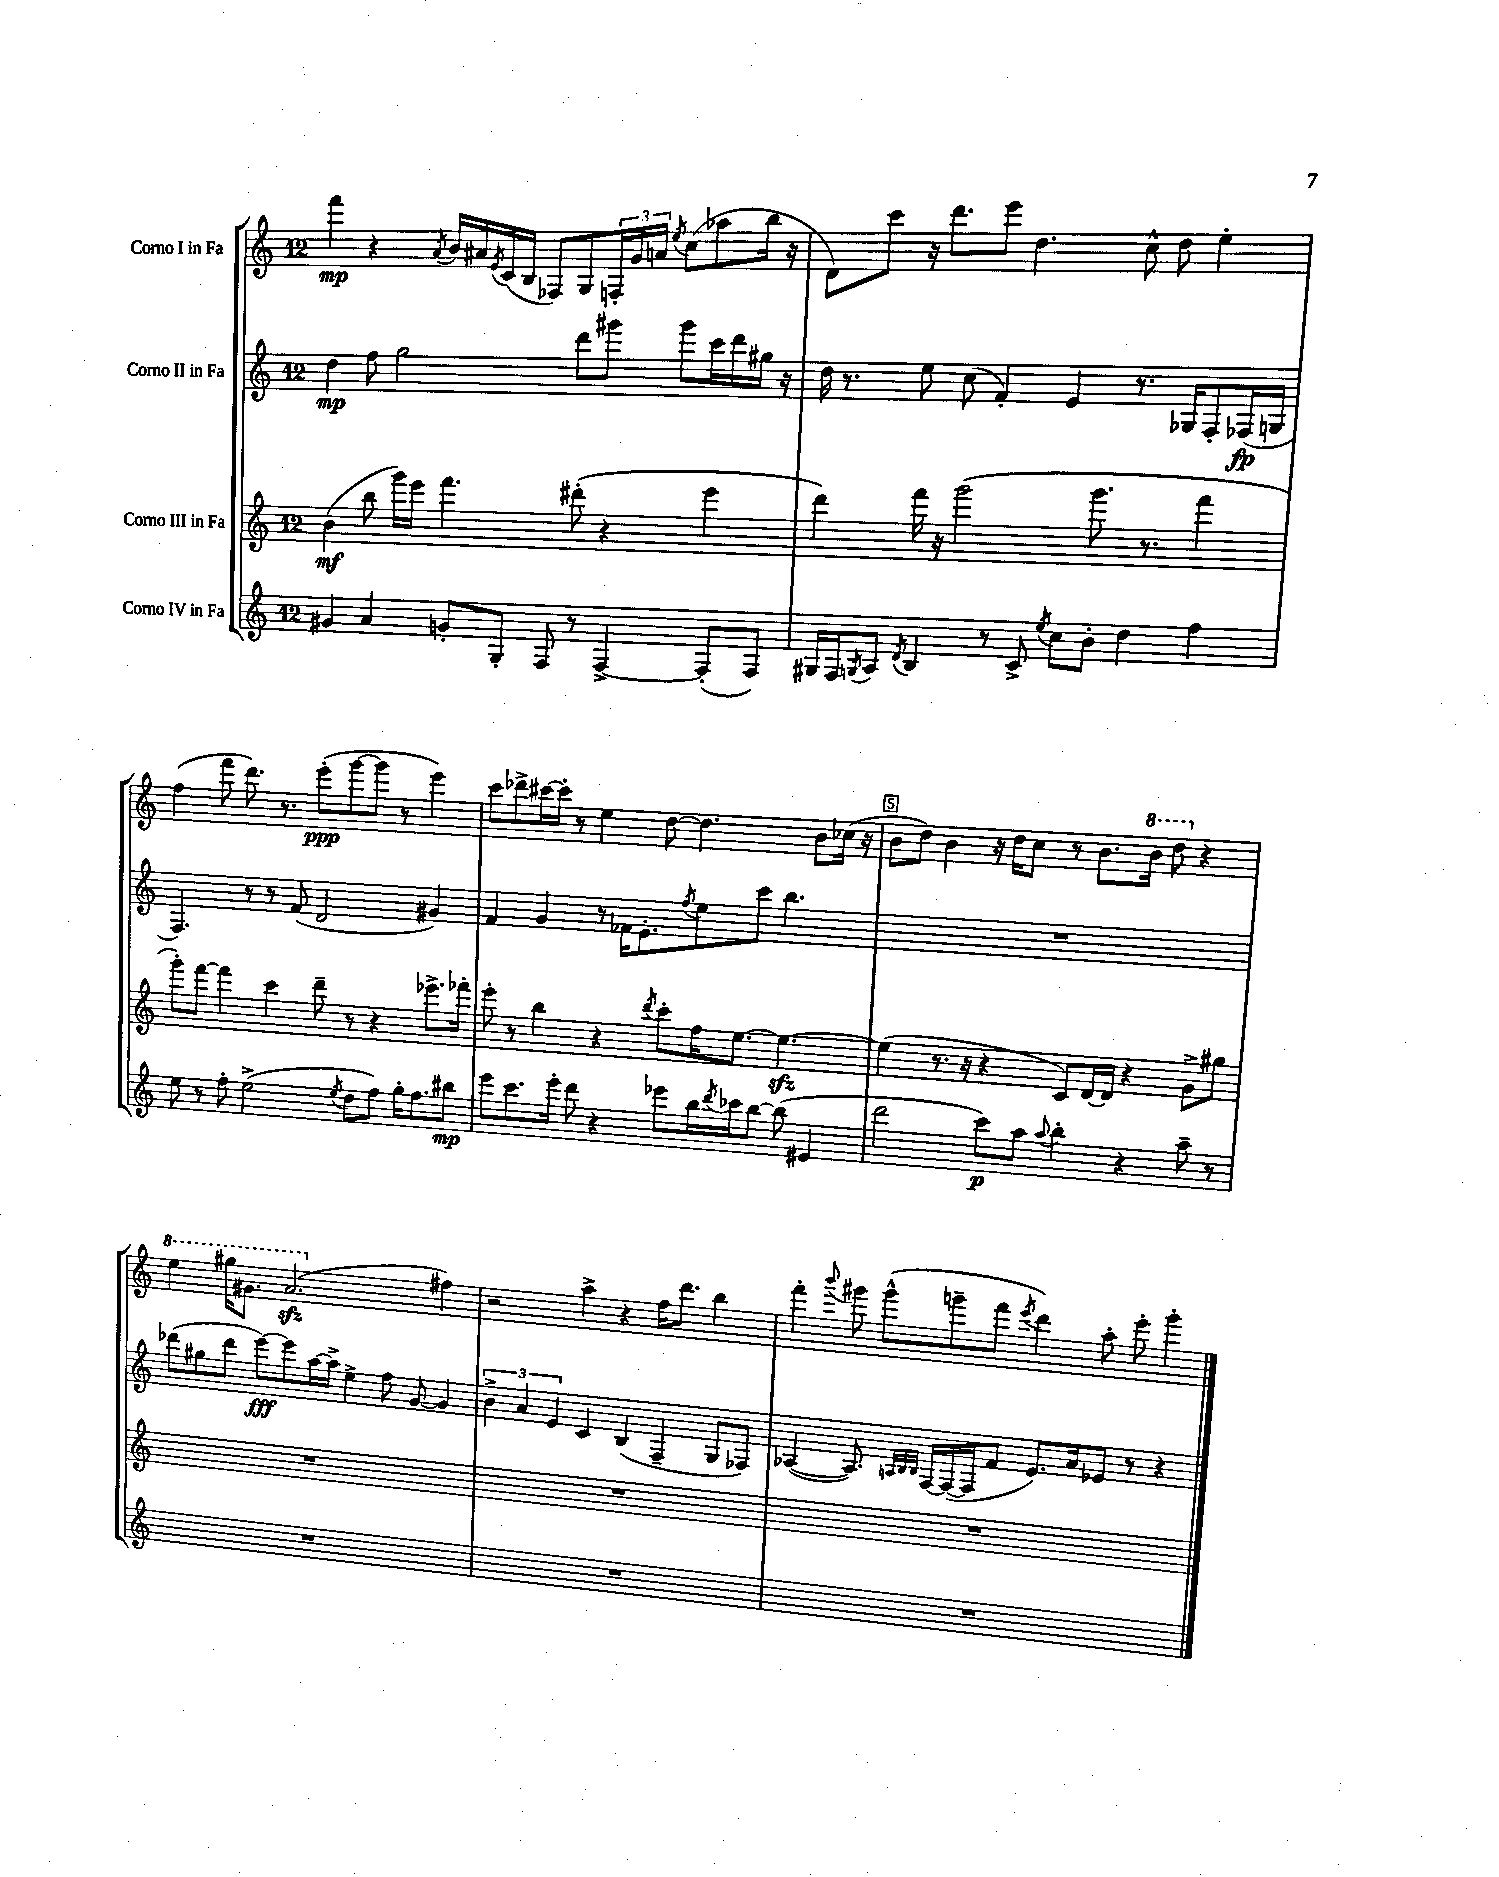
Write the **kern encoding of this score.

**kern	**dynam	**kern	**dynam	**kern	**dynam	**kern	**dynam
*part4	*part4	*part3	*part3	*part2	*part2	*part1	*part1
*staff4	*staff4	*staff3	*staff3	*staff2	*staff2	*staff1	*staff1
*I"Corno IV in Fa	*	*I"Corno III in Fa	*	*I"Corno II in Fa	*	*I"Corno I in Fa	*
*clefG2	*	*clefG2	*	*clefG2	*	*clefG2	*
*k[]	*	*k[]	*	*k[]	*	*k[]	*
*M12/8	*	*M12/8	*	*M12/8	*	*M12/8	*
=1	=1	=1	=1	=1	=1	=1	=1
4g#X/	.	(4b\	mf	4dd\	mp	4fff\	mp
4a/	.	8bb\	.	8ff\	.	4r	.
.	.	16ggg\LL)	.	2gg\	.	.	.
.	.	16eee\JJ	.	.	.	.	.
.	.	.	.	.	.	8qa/	.
8gn'/L	.	4.fff\	.	.	.	16b/LL	.
.	.	.	.	.	.	16a#X/	.
.	.	.	.	.	.	8qe/	.
8G'/J	.	.	.	.	.	(16c/	.
.	.	.	.	.	.	16B/JJ	.
8F/	.	.	.	.	.	8F-X/L)	.
8r	.	(8ddd#X'\	.	8ddd\L	.	8G/	.
[4F^/	.	4r	.	8ggg#X\J	.	24Fn'/L	.
.	.	.	.	.	.	24g/	.
.	.	.	.	.	.	24an/JJ	.
.	.	.	.	.	.	8qee/	.
.	.	.	.	8ggg#\L	.	(8cc\L	.
(8F'/L]	.	4eee\	.	16ccc\L	.	8aa-X\	.
.	.	.	.	16ddd\	.	.	.
8F/J)	.	.	.	16gg#X\JJ	.	16bb\Jk	.
.	.	.	.	16r	.	16r	.
=2	=2	=2	=2	=2	=2	=2	=2
16G#X/LL	.	4ddd\)	.	16dd\	.	8d\L)	.
16F/J	.	.	.	8.r	.	.	.
8qGn/	.	.	.	.	.	.	.
8A/J	.	.	.	.	.	8ccc\J	.
8qd/	.	.	.	.	.	.	.
4B/	.	16fff\	.	8ee\	.	16r	.
.	.	16r	.	.	.	8.ddd\L	.
.	.	(2ggg\	.	(8cc\	.	.	.
8r	.	.	.	4f'/)	.	8eee\J	.
8c^/	.	.	.	.	.	4.dd\	.
8qee/	.	.	.	.	.	.	.
8cc\L	.	.	.	4e/	.	.	.
8b'\J	.	8.ggg\	.	.	.	.	.
4dd\	.	.	.	8.r	.	8cc^^\	.
.	.	8.r	.	.	.	.	.
.	.	.	.	.	.	8dd\	.
.	.	.	.	16G-X/KL	.	.	.
4ff\	.	4fff\	.	8F'/	.	4ee'\	.
.	.	.	.	(16F-X/L	fp	.	.
.	.	.	.	16Gn/JJ	.	.	.
!!LO:LB:g=z
=3	=3	=3	=3	=3	=3	=3	=3
8ee\	.	8ggg'\L)	.	4.F/)	.	(4ff\	.
8r	.	[8fff\J	.	.	.	.	.
8ff'\	.	4fff\]	.	.	.	8fff\	.
(2ee^\	.	.	.	8r	.	8.ddd\)	.
.	.	4ccc\	.	8r	.	.	.
.	.	.	.	.	.	8.r	.
.	.	.	.	(8f/	.	.	.
.	.	8ddd~\	.	2d/	.	(8eee'\L	ppp
8qee/	.	.	.	.	.	.	.
8dd\L	.	8r	.	.	.	[8ggg\	.
8ff\J)	.	4r	.	.	.	8ggg\J]	.
16gg'\KL	.	.	.	.	.	8r	.
8.ff\	.	.	.	.	.	.	.
.	.	8.eee-X^\L	.	4g#X/)	.	4eee\)	.
8bb#X\J	mp	.	.	.	.	.	.
.	.	16fff-X'\Jk	.	.	.	.	.
=4	=4	=4	=4	=4	=4	=4	=4
8eee\L	.	8eee'\	.	4f/	.	8ccc\L	.
8.ccc\	.	8r	.	.	.	8ddd-X^\	.
.	.	4bb\	.	4g/	.	[16ccc#X\L	.
16eee'\Jk	.	.	.	.	.	16ccc#'\JJ]	.
8ddd\	.	.	.	.	.	8r	.
4r	.	4r	.	8r	.	4ee\	.
.	.	.	.	16f-X\KL	.	.	.
.	.	.	.	8.e'\	.	.	.
.	.	8qddd/	.	.	.	.	.
8eee-X\L	.	8ccc'\L	.	.	.	[8dd\	.
.	.	.	.	8qff/	.	.	.
16bb\L	.	16ff\K	.	8ee\	.	4.dd\]	.
8qddd/	.	.	.	.	.	.	.
16ccc-X\J	.	[8.ee\J	.	.	.	.	.
[8bb\J	.	.	.	8ccc\J	.	.	.
(8bb\]	.	4.eezz\_	.	4.bb\	.	.	.
4e#X/	.	.	.	.	.	8b\L	.
.	.	.	.	.	.	(16cc-X\Jk	.
.	.	.	.	.	.	16r	.
=5	=5	=5	=5	=5	=5	=5	=5
2ddd\	.	(4ee\]	.	1.r	.	8b\L	.
.	.	.	.	.	.	8dd\J)	.
.	.	8.r	.	.	.	4b\	.
.	.	16r	.	.	.	.	.
8ccc\L)	p	4r	.	.	.	16r	.
.	.	.	.	.	.	16dd\KL	.
8aa\J	.	.	.	.	.	8cc\J	.
8qqaa/	.	.	.	.	.	.	.
4bb'\	.	8c/L)	.	.	.	8r	.
.	.	[16d/L	.	.	.	8.b\L	.
.	.	16d/JJ]	.	.	.	.	.
4r	.	4r	.	.	.	.	.
*	*	*	*	*	*	*8va	*
.	.	.	.	.	.	16bb\Jk	.
.	.	.	.	.	.	8ddd\	.
*	*	*	*	*	*	*X8va	*
8aa~\	.	8g^\L	.	.	.	4r	.
8r	.	8gg#X\J	.	.	.	.	.
!!LO:LB:g=z
=6	=6	=6	=6	=6	=6	=6	=6
*	*	*	*	*	*	*8va	*
1.r	.	1.r	.	(8ddd-X\L	.	4eee\	.
.	.	.	.	8gg#X\	.	.	.
.	.	.	.	8ddd-\J	.	16ggg#X\KL	.
.	.	.	.	.	.	8.gg#X\J	.
.	.	.	.	[8eee\L)	fff	.	.
.	.	.	.	8eee\]	.	(2.aazz/	.
.	.	.	.	[16aa\L	.	.	.
.	.	.	.	16aa^\JJ]	.	.	.
.	.	.	.	4ee^\	.	.	.
.	.	.	.	8ff\	.	.	.
.	.	.	.	[8g/	.	.	.
*	*	*	*	*	*	*X8va	*
.	.	.	.	4g/]	.	4ff#X\)	.
=7	=7	=7	=7	=7	=7	=7	=7
1.r	.	1.r	.	6b^\	.	2r	.
.	.	.	.	6a/	.	.	.
.	.	.	.	6e/	.	.	.
.	.	.	.	4c/	.	4aa^\	.
.	.	.	.	(4B/	.	4r	.
.	.	.	.	4F~/	.	16ff\KL	.
.	.	.	.	.	.	8.ddd\J	.
.	.	.	.	8G/L	.	4bb\	.
.	.	.	.	8F-X/J)	.	.	.
=8	=8	=8	=8	=8	=8	=8	=8
1.r	.	1.r	.	([4A-X/	.	4fff'\	.
.	.	.	.	.	.	8qqbbb/	.
.	.	.	.	8.A-/])	.	8ggg#X\	.
.	.	.	.	.	.	(8ggg#^^\L	.
.	.	.	.	32qqAn/LLL	.	.	.
.	.	.	.	32qqB/	.	.	.
.	.	.	.	32qqB/JJJ	.	.	.
.	.	.	.	[16F/LL	.	.	.
.	.	.	.	(16F/_	.	8gggn~\	.
.	.	.	.	16F/J]	.	.	.
.	.	.	.	8f/J	.	8fff\J	.
.	.	.	.	.	.	8qeee/	.
.	.	.	.	8.e/L)	.	4ddd\)	.
.	.	.	.	16a/k	.	.	.
.	.	.	.	8e-X/J	.	8aa'\	.
.	.	.	.	8r	.	8eee'\	.
.	.	.	.	4r	.	4ggg'\	.
==	==	==	==	==	==	==	==
*-	*-	*-	*-	*-	*-	*-	*-
